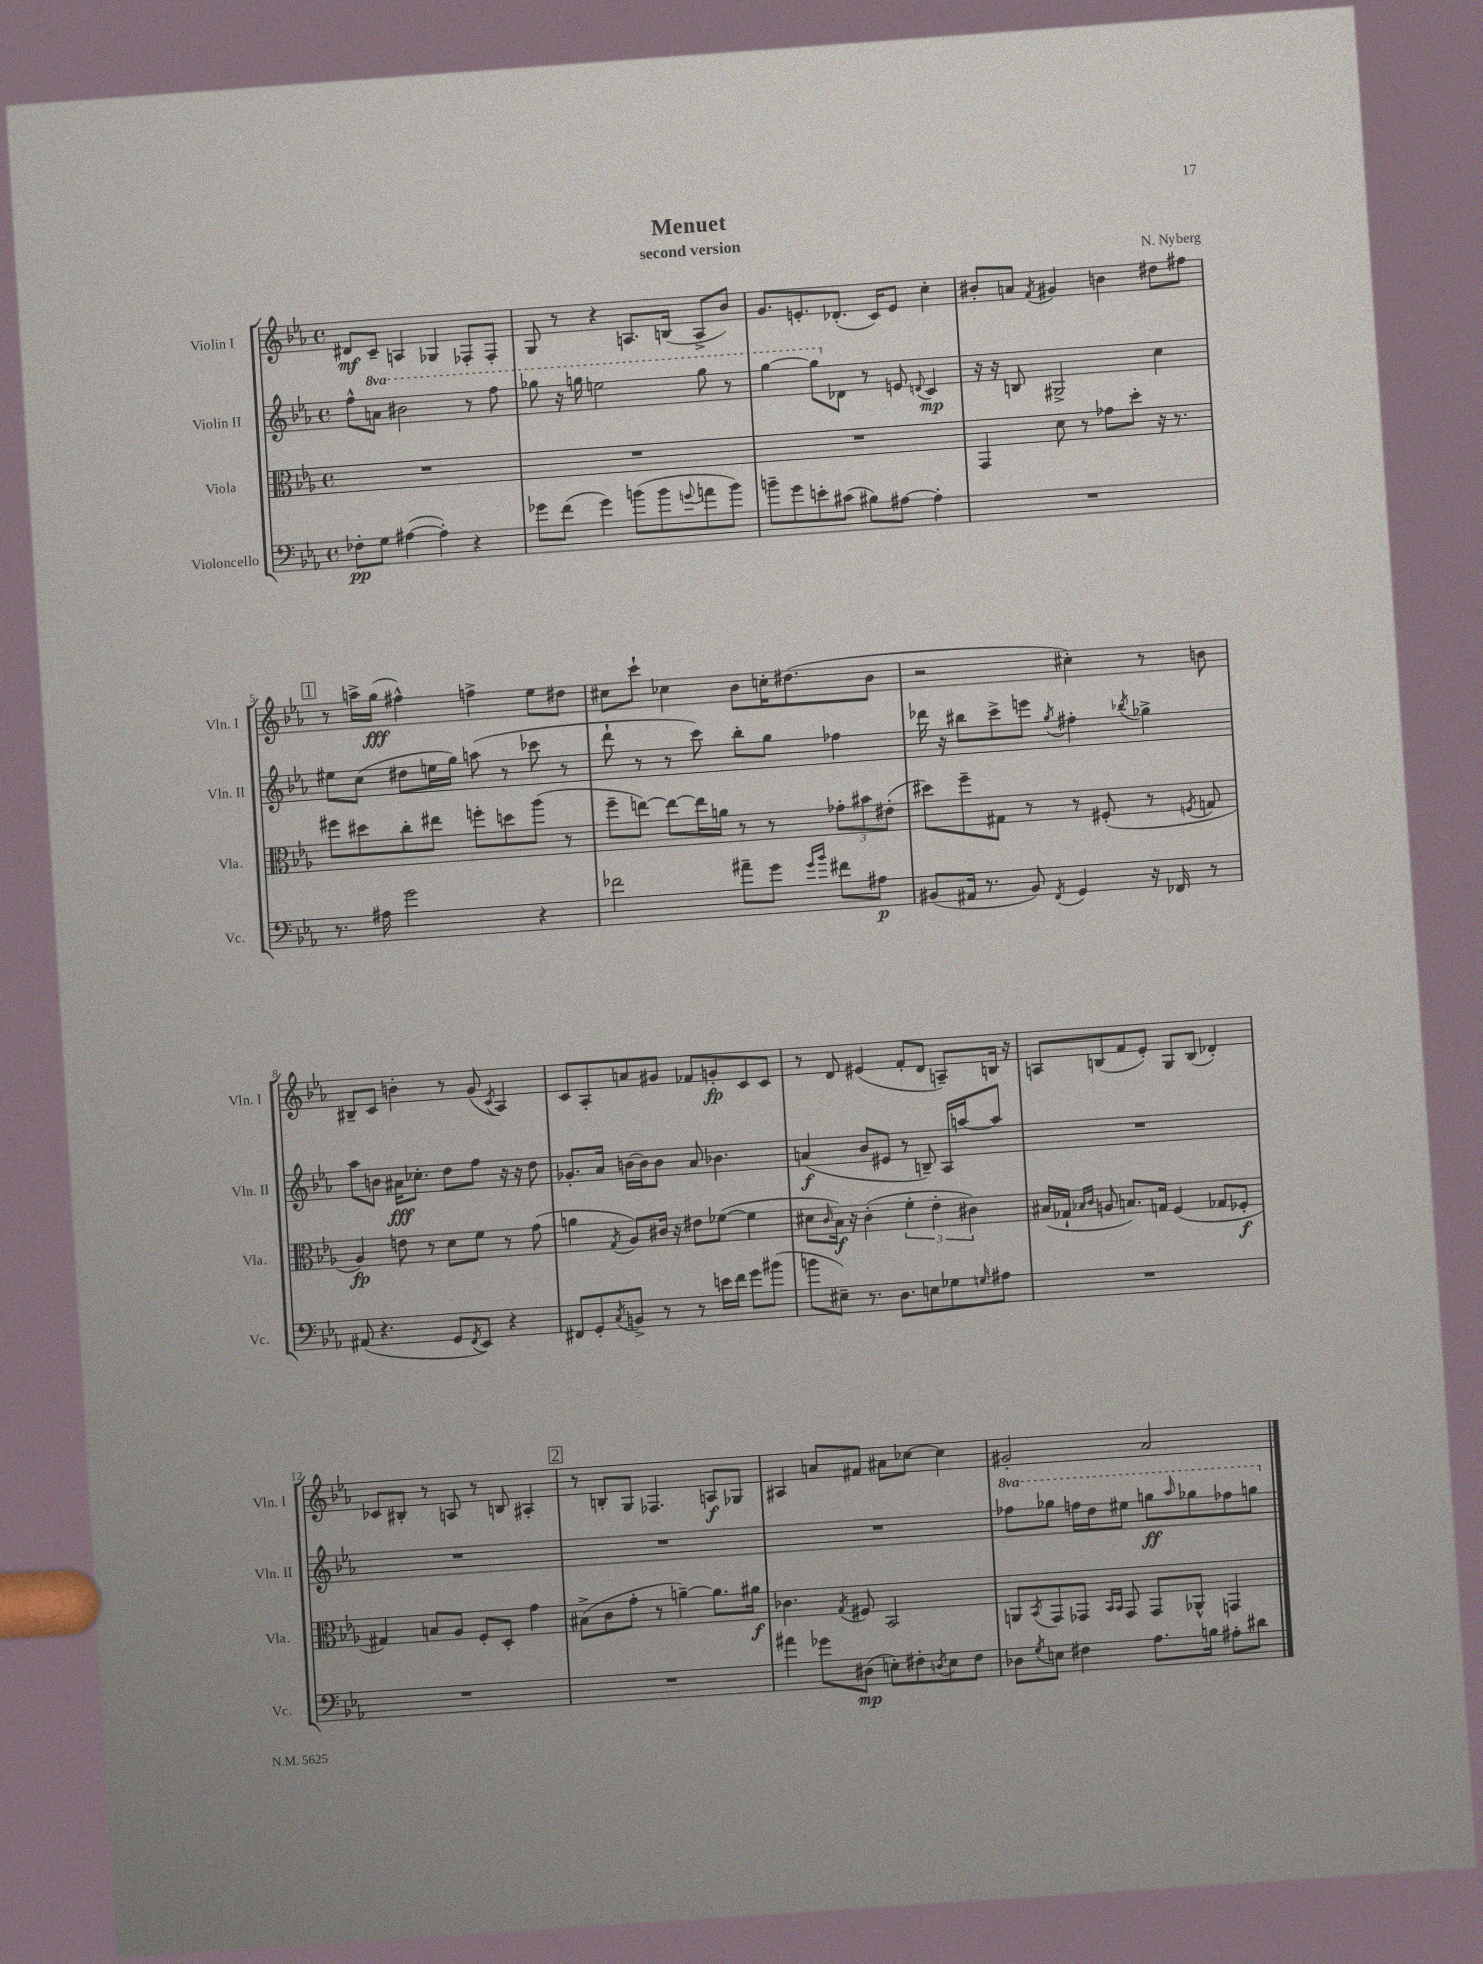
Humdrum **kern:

**kern	**kern	**kern	**kern
*staff4	*staff3	*staff2	*staff1
*clefF4	*clefC3	*clefG2	*clefG2
*k[b-e-a-]	*k[b-e-a-]	*k[b-e-a-]	*k[b-e-a-]
*M4/4	*M4/4	*M4/4	*M4/4
*met(c)	*met(c)	*met(c)	*met(c)
8F-'	1r	8ff^^	8d#
8G	.	8aa	8c~
([4A#	.	2bb#	4A
4A#'])	.	.	4G-
4r	.	8r	8F-'
.	.	8fff	8F-'
=	=	=	=
8g-	1r	8ggg-	8G
(8f	.	16r	8r
.	.	16ggg	.
4g-)	.	2eee	4r
(8b	.	.	8.A
8b	.	.	.
.	.	.	(16B
8qqg	.	.	.
8a	.	8ggg	8A^
8b)	.	8r	8b-)
=	=	=	=
8b~	1r	[4ggg	8.g
8g	.	.	.
.	.	.	8.e'
8e'	.	8ggg]	.
(8c#	.	8d-	(8.d-'
8B#)	.	8r	.
.	.	.	16c)
[8A#	.	8e	8e
.	.	8qqd	.
4A#']	.	4c	4cc'
=	=	=	=
1r	4GG	16r	8b#'
.	.	16r	.
.	.	8B	8a
.	.	.	8qf
.	8d	2G#^	4g#
.	8r	.	.
.	8g-	.	4b
.	8dd'	.	.
.	16r	4cc	8dd#
.	8.r	.	.
.	.	.	8ff#
=	=	=	=
8.r	8ff#	8ee#	8r
.	8dd#	(8cc	16aa^
16A#	.	.	(16gg
2g	8cc'	8dd#	4ff#^^)
.	8ee#	16ee	.
.	.	16gg)	.
.	8ff'	(8aa	4ff^
.	8dd	8r	.
4r	(8aa-	8ccc-	8ee-
.	8r	8r	8dd#
=	=	=	=
2f-	8ff~	8ddd`	8cc#
.	[8ee)	8r	8ccc`
.	8ee_	8r	4cc-
.	16ee]	8ccc)	.
.	16a	.	.
8a#~	8r	8bb-'	8b-
8g	8r	8gg	16cc'
.	.	.	(8.dd#
16qqg	.	.	.
16qqb-	.	.	.
8f#	12g-'	4ff-	.
.	12b#	.	.
8A#	.	.	8b-
.	(12e#'	.	.
=	=	=	=
(8BB#	8dd#)	16ddd-	2r
.	.	16r	.
16AA#	8ff~	8bb#	.
8.r	.	.	.
.	8G#	8ccc^	.
8BB#)	8r	8eee	.
8qFF	.	8qgg	.
4GG	8r	4ff#'	4cc#')
.	(8F#'	.	.
.	.	8qbb-	.
16r	8r	4gg-^	8r
16FF-	.	.	.
.	8qF	.	.
8r	8G	.	8b
=	=	=	=
(8AA#	4A-)	8aa-	8B#~
4.r	.	8b	8c
.	8e	16a#	4b'
.	.	8.cc-'	.
.	8r	.	.
8GG	8d	8dd	8r
8qFF	.	.	.
8EE-)	8f	8ff	(8g
.	.	.	8qc
4r	8r	16r	4A-)
.	.	16r	.
.	(8g	8dd	.
=	=	=	=
8FF#	4a	8.g-'	8c
8GG'	.	.	8A-'
.	.	16a-	.
8qC	8qG	.	.
8BB^	8A-)	[16b	8a
.	.	16b]	.
8r	16c#	8b	8g#
.	16r	.	.
8r	8e#	8a-	8f-
16e	([8f-	4.b-	8g'
16f	.	.	.
8g	4f-]	.	8c
(8b#	.	.	8c
=	=	=	=
8b	8d#	(4a	8r
.	16qqc	.	.
8E#~)	16B-)	.	8d
.	16r	.	.
8.r	(4c'	8b-	(4e#
.	.	8e#	.
8.D	.	.	.
.	6f'	8r	8f'
8E	.	8B~)	8d
.	6e-'	.	.
8G-	.	16A-	8A~)
.	.	[16aa	.
.	6c#)	.	.
16qqG	.	.	.
8A#	.	8aa]	16B
.	.	.	16r
=	=	=	=
1r	(16B#	1r	8A
.	16G-`	.	.
.	16qqB-	.	.
.	16qqc	.	.
.	8A	.	(8B
.	8.B)	.	8f
.	.	.	8e-')
.	16G	.	.
.	(4F	.	8G
.	.	.	(8B
.	8G-	.	4d-')
.	8F-'	.	.
=	=	=	=
1r	4G#)	1r	8c-
.	.	.	8B#'
.	8B	.	8r
.	8A-	.	8A
.	8F'	.	8r
.	8D'	.	8B
.	4g	.	4A#'
=	=	=	=
1r	(8B#^	1r	8r
.	8c	.	8B'
.	8g'	.	8G
.	8r	.	4.F-
.	[4a~)	.	.
.	8.a]	.	8A
.	.	.	8G-
.	16a#	.	.
=	=	=	=
4a#	4.c-	1r	4A#
8g-	.	.	8a
.	8qG	.	.
(8D#	8F#	.	8f#
8E')	2BB-	.	8a#
8F#'	.	.	[8cc-
8qD	.	.	.
8E	.	.	4cc-]
8F#	.	.	.
=	=	=	=
8D-	8AA	8fff-	2g#'
8qG	8qBB-	.	.
8E	8GG	8ggg-	.
4F#	8GG-	16fff	.
.	.	16ddd	.
.	16qqBB-	.	.
.	16qqBB-	.	.
.	8GG-	8eee#	.
8.A-	8GG-	8ggg	2a-
.	.	16qqaaa-	.
.	8AA-^^	8ggg-	.
16B	.	.	.
8A#'	4GG	8fff-	.
8d#	.	8ggg	.
==	==	==	==
*-	*-	*-	*-
